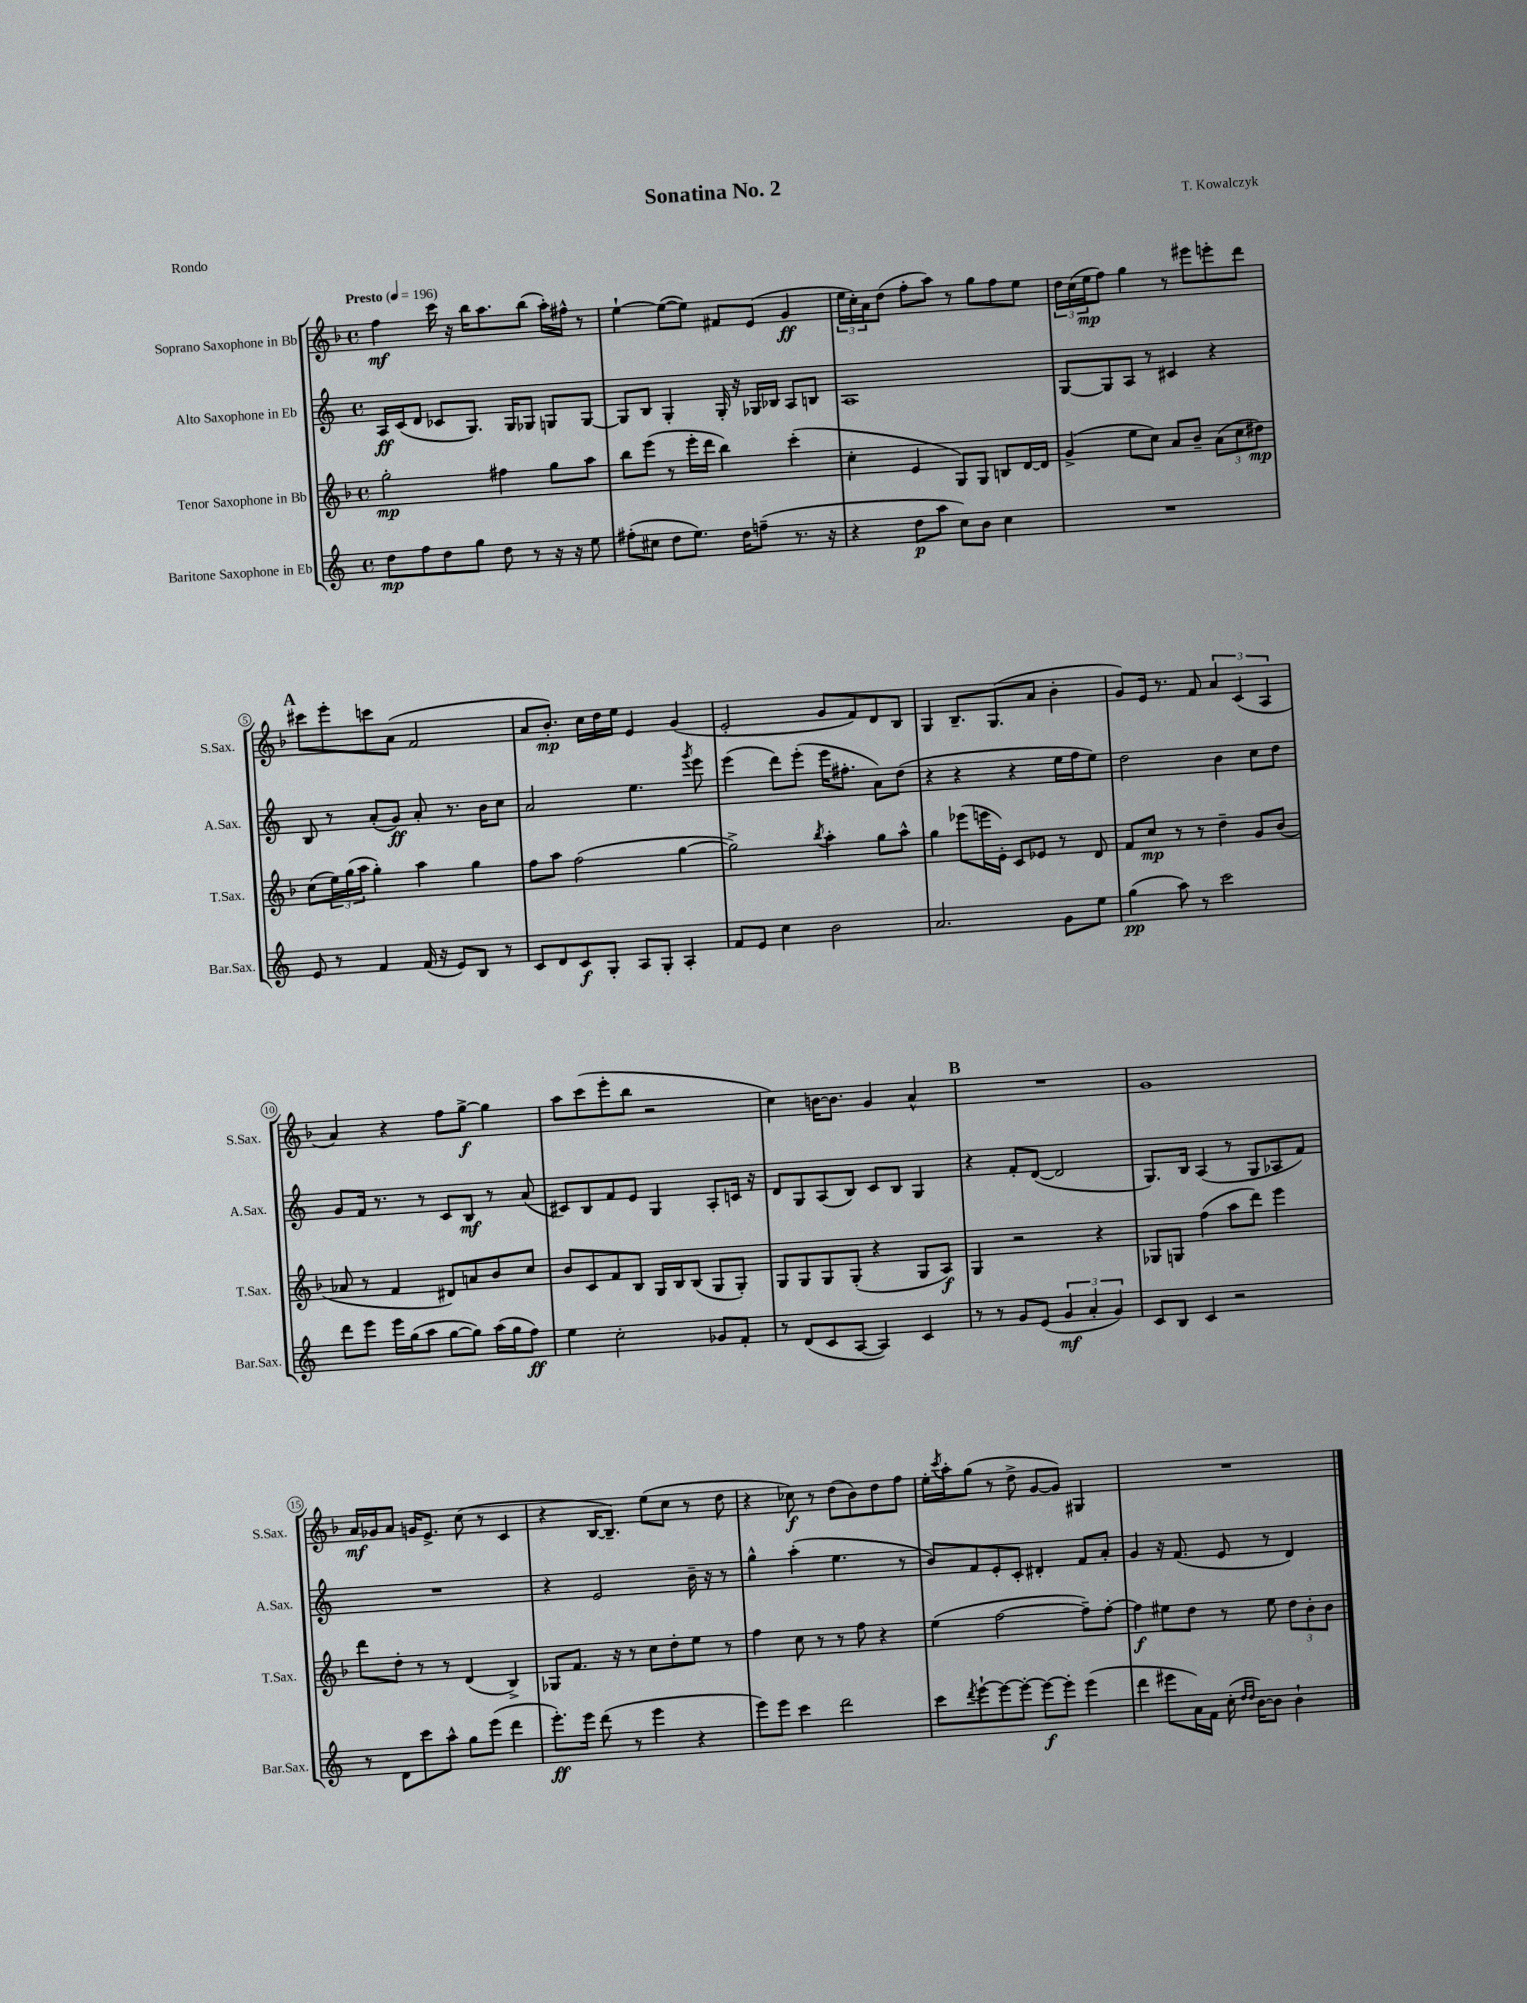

**kern	**dynam	**kern	**dynam	**kern	**dynam	**kern	**dynam
*part4	*part4	*part3	*part3	*part2	*part2	*part1	*part1
*staff4	*staff4	*staff3	*staff3	*staff2	*staff2	*staff1	*staff1
*I"Baritone Saxophone in Eb	*	*I"Tenor Saxophone in Bb	*	*I"Alto Saxophone in Eb	*	*I"Soprano Saxophone in Bb	*
*I'Bar.Sax.	*	*I'T.Sax.	*	*I'A.Sax.	*	*I'S.Sax.	*
*clefG2	*	*clefG2	*	*clefG2	*	*clefG2	*
*k[]	*	*k[b-]	*	*k[]	*	*k[b-]	*
*M4/4	*	*M4/4	*	*M4/4	*	*M4/4	*
*met(c)	*	*met(c)	*	*met(c)	*	*met(c)	*
*MM196	*	*MM196	*	*MM196	*	*MM196	*
=1	=1	=1	=1	=1	=1	=1	=1
!	!	!	!	!	!	!LO:TX:a:B:t=Presto	!
8dd\L	mp	2gg'\	mp	16A/LL	ff	4ff\	mf
.	.	.	.	(16c/J	.	.	.
8ff\	.	.	.	8d/J	.	.	.
8dd\	.	.	.	8c-X/L	.	16ccc\	.
.	.	.	.	.	.	16r	.
8gg\J	.	.	.	8.G/J)	.	16bb-\KL	.
.	.	.	.	.	.	8.aa\	.
8dd\	.	4ff#X\	.	.	.	.	.
.	.	.	.	16G/KL	.	.	.
8r	.	.	.	8G-X/J	.	(8bb-\J	.
16r	.	8gg\L	.	8Gn/L	.	16aa'\LL)	.
16r	.	.	.	.	.	16ff#X^^\JJ	.
8ee\	.	8aa\J	.	[8G/J	.	8r	.
=2	=2	=2	=2	=2	=2	=2	=2
(8ff#X'\L	.	8bb-\L	.	8G/L]	.	[4ee`\	.
8cc#X\J	.	(8eee\J	.	8B/J	.	.	.
8dd\L	.	8r	.	4G'/	.	(8ee\L_	.
8.ee\J)	.	16eee'\LL	.	.	.	8ee\J])	.
.	.	16ddd\JJ	.	.	.	.	.
.	.	4bb-\)	.	16G'/	.	8f#X/L	.
16dd\KL	.	.	.	16r	.	.	.
(8ffn~\J	.	.	.	16G-X/LL	.	(8e/J	.
.	.	.	.	16B-X/JJ	.	.	.
8.r	.	(4ccc'\	.	8A/L	.	4g/	ff
.	.	.	.	8Bn/J	.	.	.
16r	.	.	.	.	.	.	.
=3	=3	=3	=3	=3	=3	=3	=3
4r	.	4cc'\	.	1A	.	24ee\LL	.
.	.	.	.	.	.	24cc'\)	.
.	.	.	.	.	.	24a\J	.
.	.	.	.	.	.	(8dd\J	.
8dd\L	p	4e/	.	.	.	8ff'\L	.
8aa\J	.	.	.	.	.	8aa\J)	.
8cc\L)	.	8G/L)	.	.	.	8r	.
8b\J	.	8G/J	.	.	.	8gg\L	.
4cc\	.	8Bn/L	.	.	.	8ff\	.
.	.	[16d/L	.	.	.	8ee\J	.
.	.	16d/JJ]	.	.	.	.	.
=4	=4	=4	=4	=4	=4	=4	=4
1r	.	(4g^/	.	[8G/L	.	24dd\LL	.
.	.	.	.	.	.	(24cc\	.
.	.	.	.	.	.	24ee\J	mp
.	.	.	.	8G/]	.	8ff\J)	.
.	.	8ee\L	.	8A/J	.	4gg\	.
.	.	8cc\J)	.	8r	.	.	.
.	.	8a/L	.	4c#X/	.	8r	.
.	.	8b-~/J	.	.	.	8eee#X\L	.
.	.	(12a\L	.	4r	.	8eeen'\	.
.	.	12cc\	.	.	.	.	.
.	.	.	.	.	.	8ddd\J	.
.	.	12dd#X\J)	mp	.	.	.	.
!!LO:LB:g=z
!!LO:REH:place=s1:t=A
=5	=5	=5	=5	=5	=5	=5	=5
8e/	.	(8cc\L	.	8B/	.	8ccc#X\L	.
8r	.	24ee\L)	.	8r	.	8eee'\	.
.	.	(24gg\	.	.	.	.	.
.	.	24aa\JJ	.	.	.	.	.
4f/	.	4gg'\)	.	(8a'/L	.	8cccn\	.
.	.	.	.	8g/J)	ff	(8a\J	.
(16f/	.	4aa\	.	8a'/	.	2f/	.
16r	.	.	.	.	.	.	.
8e/L)	.	.	.	8.r	.	.	.
8B/J	.	4gg\	.	.	.	.	.
.	.	.	.	16b\KL	.	.	.
8r	.	.	.	8cc\J	.	.	.
=6	=6	=6	=6	=6	=6	=6	=6
8c/L	.	8ff\L	.	2a/	.	8a/L	.
8d/	.	8aa\J	.	.	.	8.b-'/J)	mp
8c/	f	(2ff\	.	.	.	.	.
.	.	.	.	.	.	16cc\LL	.
8G'/J	.	.	.	.	.	16dd\	.
.	.	.	.	.	.	16ee\JJ	.
8A/L	.	.	.	4.ee\	.	4e/	.
8G'/J	.	.	.	.	.	.	.
4A'/	.	[4gg\	.	.	.	(4g/	.
.	.	.	.	8qggg/	.	.	.
.	.	.	.	8eee\	.	.	.
=7	=7	=7	=7	=7	=7	=7	=7
8f/L	.	2gg^\])	.	(4eee\	.	2e'/	.
8e/J	.	.	.	.	.	.	.
4cc\	.	.	.	8ddd\L)	.	.	.
.	.	.	.	(8eee'\J	.	.	.
.	.	8qbb-/	.	.	.	.	.
2b\	.	4aa'\	.	16eee\KL	.	8g/L	.
.	.	.	.	8.ff#X'\J	.	.	.
.	.	.	.	.	.	8f/)	.
.	.	8gg\L	.	8a\L)	.	8d/	.
.	.	8aa^^\J	.	(8dd\J	.	8B-/J	.
=8	=8	=8	=8	=8	=8	=8	=8
2.a/	.	4gg\	.	4r	.	4G/	.
.	.	(8eee-X\L	.	4r	.	8.B-~/L	.
.	.	16eeen\L	.	.	.	.	.
.	.	16e'\JJ)	.	.	.	(8.G/	.
.	.	8c/L	.	4r	.	.	.
.	.	8e-X/J	.	.	.	8a/J	.
8g\L	.	8r	.	16ee\LL	.	4b-'\	.
.	.	.	.	16ff\J	.	.	.
8ee\J	.	8d/	.	8ee\J)	.	.	.
=9	=9	=9	=9	=9	=9	=9	=9
(4gg\	pp	8f/L	.	2dd\	.	8g/L)	.
.	.	8cc/J	mp	.	.	16e/Jk	.
.	.	.	.	.	.	8.r	.
8aa\)	.	8r	.	.	.	.	.
8r	.	8r	.	.	.	8f/	.
2ccc\	.	4dd~\	.	4b\	.	6a/	.
.	.	.	.	.	.	(6c/	.
.	.	8g/L	.	8cc\L	.	.	.
.	.	.	.	.	.	6A/	.
.	.	(8b-/J	.	8dd\J	.	.	.
!!LO:LB:g=z
=10	=10	=10	=10	=10	=10	=10	=10
8ddd\L	.	8a-X/	.	8g/L	.	4a/)	.
8eee\J	.	8r	.	16f/Jk	.	.	.
.	.	.	.	8.r	.	.	.
16eee\LL	.	4f/	.	.	.	4r	.
(16gg\J	.	.	.	.	.	.	.
8aa\J	.	.	.	8r	.	.	.
[8gg\L	.	8d#X/L)	.	8c/L	.	8ff\L	.
8gg\J])	.	8an/	.	8B/J	mf	[8gg^\J	f
(16aa\LL	.	8b-/	.	8r	.	4gg\]	.
16gg\J	.	.	.	.	.	.	.
8ff\J)	ff	8cc/J	.	(8a/	.	.	.
=11	=11	=11	=11	=11	=11	=11	=11
4ee\	.	8b-/L	.	8c#X/L)	.	8aa\L	.
.	.	8c/	.	8B/	.	(8ccc\	.
2cc'\	.	8f/	.	8f/	.	8eee'\	.
.	.	8B-/J	.	8e/J	.	8bb-\J	.
.	.	16G/LL	.	4G/	.	2r	.
.	.	16B-/J	.	.	.	.	.
.	.	(8B-/J	.	.	.	.	.
8g-X/L	.	8G/L	.	8A'/L	.	.	.
8f'/J	.	8G'/J)	.	16cn/Jk	.	.	.
.	.	.	.	16r	.	.	.
=12	=12	=12	=12	=12	=12	=12	=12
8r	.	8G/L	.	8d/L	.	4cc\)	.
(8d/L	.	8G/	.	8G/	.	.	.
8c/	.	8G/	.	(8A/	.	[16bn\KL	.
.	.	.	.	.	.	8.b\J]	.
[8A/J	.	(8G'/J	.	8B/J)	.	.	.
4A/])	.	4r	.	8c/L	.	4g/	.
.	.	.	.	8B/J	.	.	.
4c/	.	8G/L	.	4G/	.	4a^^/	.
.	.	8A/J)	f	.	.	.	.
!!LO:REH:place=s1:t=B
=13	=13	=13	=13	=13	=13	=13	=13
8r	.	4G/	.	4r	.	1r	.
8r	.	.	.	.	.	.	.
8g/L	.	2r	.	8f'/L	.	.	.
(8e/J	.	.	.	([8d/J	.	.	.
6g/	mf	.	.	2d/]	.	.	.
6a'/	.	.	.	.	.	.	.
.	.	4r	.	.	.	.	.
6g/)	.	.	.	.	.	.	.
=14	=14	=14	=14	=14	=14	=14	=14
8c/L	.	8G-X/L	.	8.G/L)	.	1g	.
8B/J	.	8Gn/J	.	.	.	.	.
.	.	.	.	16B/Jk	.	.	.
4c/	.	(4ff\	.	(4A/	.	.	.
2r	.	8aa\L	.	8r	.	.	.
.	.	8ddd\J)	.	8G/L	.	.	.
.	.	4eee\	.	8A-X/	.	.	.
.	.	.	.	8f/J)	.	.	.
!!LO:LB:g=z
=15	=15	=15	=15	=15	=15	=15	=15
8r	.	8ddd\L	.	1r	.	16a/LL	mf
.	.	.	.	.	.	16g-X/J	.
8d\L	.	8dd'\J	.	.	.	8a/J	.
8ccc\	.	8r	.	.	.	16gn/KL	.
.	.	.	.	.	.	8.e^/J	.
8aa^^\J	.	8r	.	.	.	.	.
8gg\L	.	(4d/	.	.	.	(8cc\	.
(8eee\J	.	.	.	.	.	8r	.
4ddd\	.	4B-^/)	.	.	.	4c/	.
=16	=16	=16	=16	=16	=16	=16	=16
8.eee'\L)	ff	8G-X/L	.	4r	.	4r	.
.	.	8.f/J	.	.	.	.	.
16eee\Jk	.	.	.	.	.	.	.
(8ddd\	.	.	.	2e/	.	[16B-/KL	.
.	.	16r	.	.	.	8.B-~/J])	.
8r	.	8r	.	.	.	.	.
4eee\	.	8cc\L	.	.	.	(8ee\L	.
.	.	8dd'\	.	.	.	8cc\J	.
4r	.	8ee\J	.	16b~\	.	8r	.
.	.	.	.	16r	.	.	.
.	.	8r	.	8r	.	8dd\	.
=17	=17	=17	=17	=17	=17	=17	=17
8eee\L)	.	4ff\	.	4gg^^\	.	4r	.
8eee\J	.	.	.	.	.	.	.
4ccc\	.	8cc\	.	(4aa'\	.	8cc-X\)	f
.	.	8r	.	.	.	8r	.
2ddd\	.	8r	.	4.ee\	.	(8dd\L	.
.	.	8ff\	.	.	.	8b-\)	.
.	.	4r	.	.	.	8dd\	.
.	.	.	.	8r	.	8ff\J	.
=18	=18	=18	=18	=18	=18	=18	=18
8ccc\L	.	(4ee\	.	8b/L)	.	16ee'\LL	.
.	.	.	.	.	.	8qccc/	.
.	.	.	.	.	.	16aa'\J	.
8qddd/	.	.	.	.	.	.	.
[8eee`\	.	.	.	8f/	.	(8gg\J	.
8eee\_	.	[2ff\	.	8e'/	.	8r	.
8eee'\J_	.	.	.	8c'/J	.	8dd^\	.
8eee\L_	f	.	.	4d#X'/	.	[8g/L	.
8eee'\J]	.	.	.	.	.	8g/J])	.
(4eee\	.	8ff~\L])	.	8f/L	.	4G#X/	.
.	.	[8ff'\J	.	8a'/J	.	.	.
=19	=19	=19	=19	=19	=19	=19	=19
4ddd\	.	4ff\]	f	4g/	.	1r	.
8eee#X\L	.	8ee#X\L	.	16r	.	.	.
.	.	.	.	(8.f/	.	.	.
16a\L)	.	8dd\J	.	.	.	.	.
16f\JJ	.	.	.	.	.	.	.
(16cc'\	.	8r	.	8e/	.	.	.
16qqdd/LL	.	.	.	.	.	.	.
16qqdd/JJ	.	.	.	.	.	.	.
[16b\KL)	.	.	.	.	.	.	.
8b\J]	.	8ee#\	.	8r	.	.	.
4b`\	.	12dd\L	.	4d/)	.	.	.
.	.	12b-'\	.	.	.	.	.
.	.	12b-\J	.	.	.	.	.
==	==	==	==	==	==	==	==
*-	*-	*-	*-	*-	*-	*-	*-
